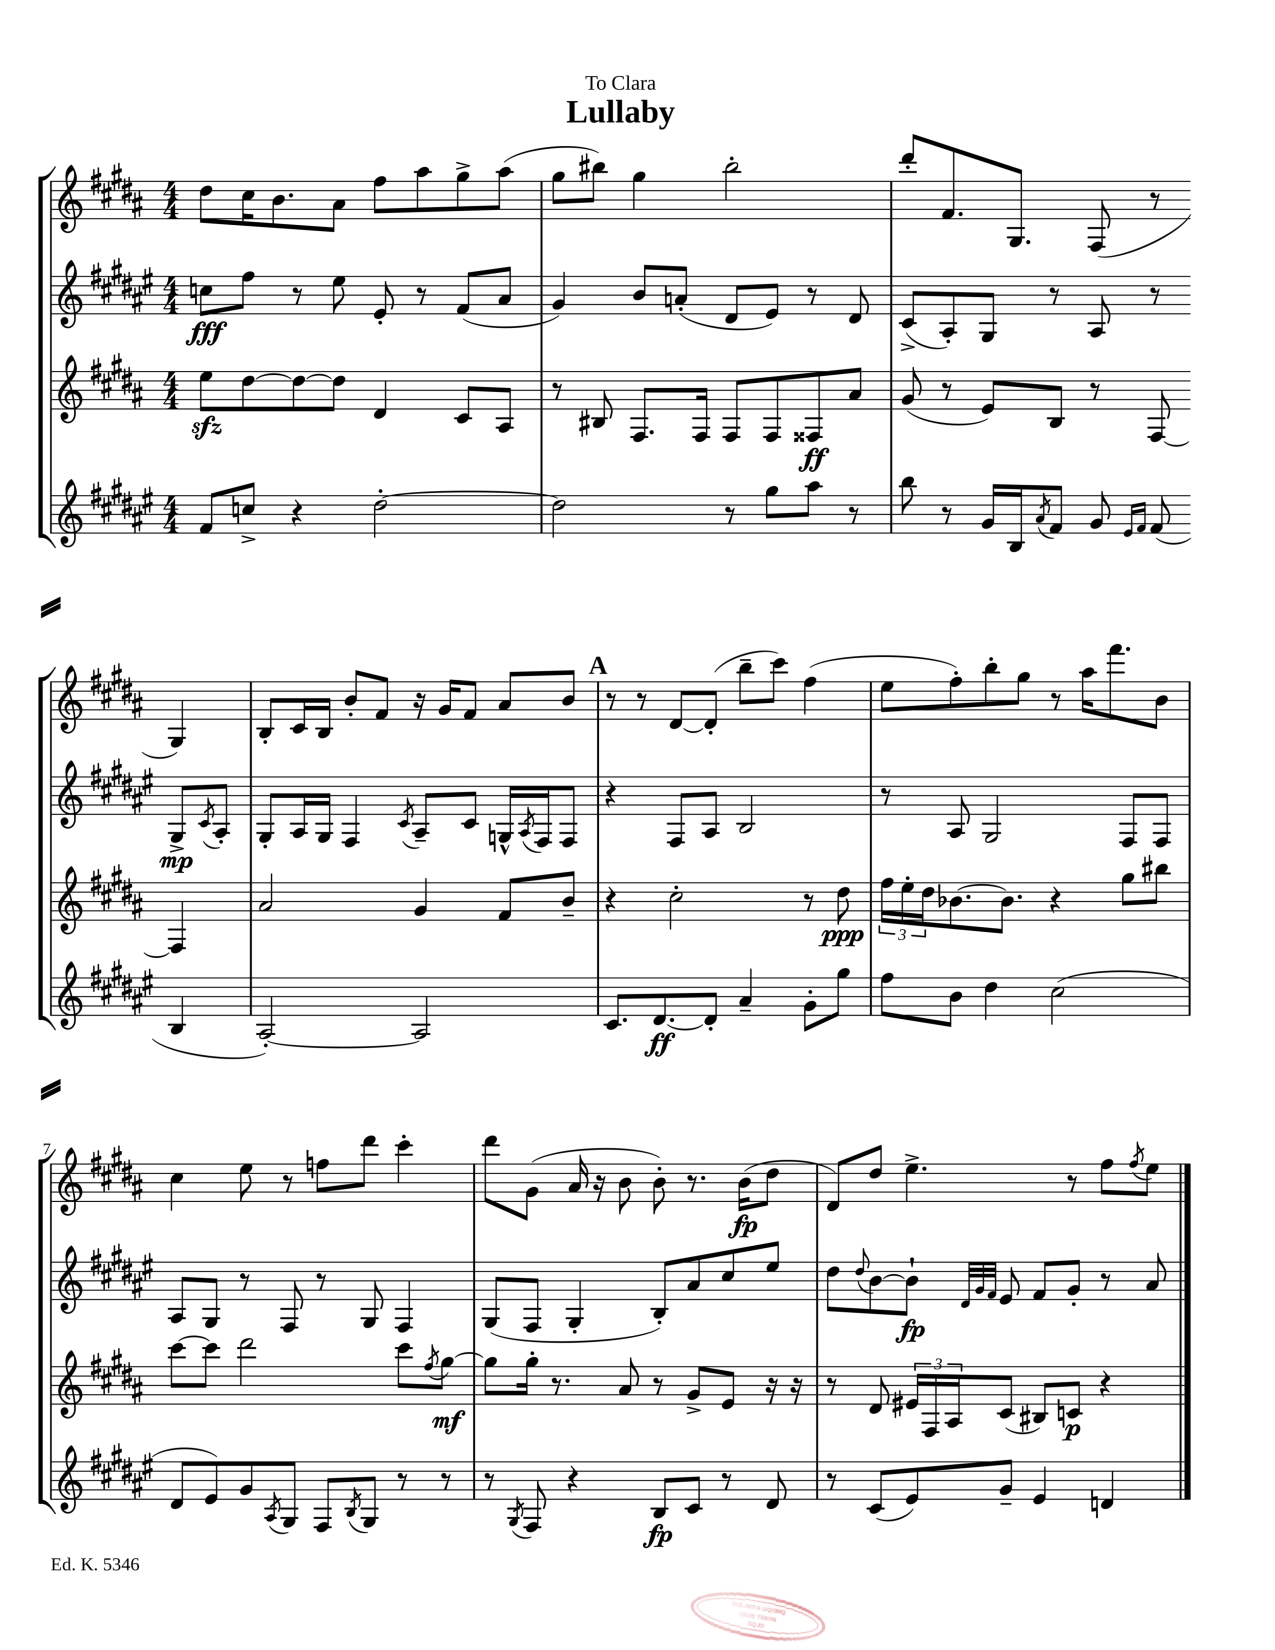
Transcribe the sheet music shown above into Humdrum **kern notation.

**kern	**dynam	**kern	**dynam	**kern	**dynam	**kern	**dynam
*part4	*part4	*part3	*part3	*part2	*part2	*part1	*part1
*staff4	*staff4	*staff3	*staff3	*staff2	*staff2	*staff1	*staff1
*clefG2	*	*clefG2	*	*clefG2	*	*clefG2	*
*k[f#c#g#d#a#e#]	*	*k[f#c#g#d#a#]	*	*k[f#c#g#d#a#e#]	*	*k[f#c#g#d#a#]	*
*M4/4	*	*M4/4	*	*M4/4	*	*M4/4	*
=1	=1	=1	=1	=1	=1	=1	=1
8f#/L	.	8eezz\L	.	8ccn\L	fff	8dd#\L	.
8ccn^/J	.	[8dd#\	.	8ff#\J	.	16cc#\K	.
.	.	.	.	.	.	8.b\	.
4r	.	8dd#\_	.	8r	.	.	.
.	.	8dd#\J]	.	8ee#\	.	8a#\J	.
[2dd#'\	.	4d#/	.	8e#'/	.	8ff#\L	.
.	.	.	.	8r	.	8aa#\	.
.	.	8c#/L	.	(8f#/L	.	8gg#^\	.
.	.	8A#/J	.	8a#/J	.	(8aa#\J	.
=2	=2	=2	=2	=2	=2	=2	=2
2dd#\]	.	8r	.	4g#/)	.	8gg#\L	.
.	.	8B#X/	.	.	.	8bb#X\J)	.
.	.	8.F#/L	.	8b/L	.	4gg#\	.
.	.	.	.	(8an'/J	.	.	.
.	.	16F#/Jk	.	.	.	.	.
8r	.	8F#/L	.	8d#/L	.	2bb#'\	.
8gg#\L	.	8F#/	.	8e#/J)	.	.	.
8aa#\J	.	8F##X/	ff	8r	.	.	.
8r	.	8a#/J	.	8d#/	.	.	.
=3	=3	=3	=3	=3	=3	=3	=3
8bb\	.	(8g#/	.	(8c#^/L	.	8ddd#'/L	.
8r	.	8r	.	8A#'/)	.	8.f#/	.
16g#/LL	.	8e/L)	.	8G#/J	.	.	.
16B/J	.	.	.	.	.	8.G#/J	.
8qa#/	.	.	.	.	.	.	.
8f#/J	.	8B/J	.	8r	.	.	.
8g#/	.	8r	.	8A#/	.	(8F#/	.
16qqe#/LL	.	.	.	.	.	.	.
16qqf#/JJ	.	.	.	.	.	.	.
(8f#/	.	[8F#/	.	8r	.	8r	.
4B/	.	4F#/]	.	8G#^/L	mp	4G#/)	.
.	.	.	.	8qc#/	.	.	.
.	.	.	.	8A#'/J	.	.	.
!!LO:LB:g=z
=4	=4	=4	=4	=4	=4	=4	=4
[2A#'/)	.	2a#/	.	8G#'/L	.	8B'/L	.
.	.	.	.	16A#/L	.	16c#/L	.
.	.	.	.	16G#/JJ	.	16B/JJ	.
.	.	.	.	4F#/	.	8b'/L	.
.	.	.	.	.	.	8f#/J	.
.	.	.	.	8qc#/	.	.	.
2A#/]	.	4g#/	.	8A#~/L	.	16r	.
.	.	.	.	.	.	16g#/KL	.
.	.	.	.	8c#/J	.	8f#/J	.
.	.	8f#/L	.	16Gn^^/LL	.	8a#/L	.
.	.	.	.	8qA#/	.	.	.
.	.	.	.	16F#/J	.	.	.
.	.	8b~/J	.	8F#/J	.	8b/J	.
!!LO:REH:place=s1:t=A
=5	=5	=5	=5	=5	=5	=5	=5
8.c#/L	.	4r	.	4r	.	8r	.
.	.	.	.	.	.	8r	.
[8.d#/	ff	.	.	.	.	.	.
.	.	2cc#'\	.	8F#/L	.	[8d#/L	.
8d#'/J]	.	.	.	8A#/J	.	(8d#'/J]	.
4a#~/	.	.	.	2B/	.	8bb~\L	.
.	.	.	.	.	.	8ccc#\J)	.
8g#'\L	.	8r	.	.	.	(4ff#\	.
8gg#\J	.	8dd#\	ppp	.	.	.	.
=6	=6	=6	=6	=6	=6	=6	=6
8ff#\L	.	24ff#\LL	.	8r	.	8ee\L	.
.	.	24ee'\	.	.	.	.	.
.	.	24dd#\J	.	.	.	.	.
8b\J	.	[8.b-X\	.	8A#/	.	8ff#'\)	.
4dd#\	.	.	.	2G#/	.	8bb'\	.
.	.	8.b-\J]	.	.	.	.	.
.	.	.	.	.	.	8gg#\J	.
(2cc#\	.	4r	.	.	.	8r	.
.	.	.	.	.	.	16aa#\KL	.
.	.	.	.	.	.	8.fff#\	.
.	.	8gg#\L	.	8F#/L	.	.	.
.	.	8bb#X\J	.	8F#/J	.	8b\J	.
!!LO:LB:g=z
=7	=7	=7	=7	=7	=7	=7	=7
8d#/L	.	[8ccc#\L	.	8A#/L	.	4cc#\	.
8e#/)	.	8ccc#\J]	.	8G#/J	.	.	.
8g#/	.	2ddd#\	.	8r	.	8ee\	.
8qA#/	.	.	.	.	.	.	.
8G#/J	.	.	.	8F#/	.	8r	.
8F#/L	.	.	.	8r	.	8ffn\L	.
8qB/	.	.	.	.	.	.	.
8G#/J	.	.	.	8G#/	.	8ddd#\J	.
8r	.	8ccc#\L	.	4F#/	.	4ccc#'\	.
.	.	8qff#/	.	.	.	.	.
8r	.	[8gg#\J	mf	.	.	.	.
=8	=8	=8	=8	=8	=8	=8	=8
8r	.	8gg#\L]	.	(8G#/L	.	8ddd#\L	.
8qG#/	.	.	.	.	.	.	.
8F#/	.	16gg#'\Jk	.	8F#/J	.	(8g#\J	.
.	.	8.r	.	.	.	.	.
4r	.	.	.	4G#'/	.	16a#/	.
.	.	.	.	.	.	16r	.
.	.	8a#/	.	.	.	8b\	.
8B/L	fp	8r	.	8B'/L)	.	8b'\)	.
8c#/J	.	8g#^/L	.	8a#/	.	8.r	.
8r	.	8e/J	.	8cc#/	.	.	.
.	.	.	.	.	.	(16b\KL	fp
8d#/	.	16r	.	8ee#/J	.	8dd#\J	.
.	.	16r	.	.	.	.	.
=9	=9	=9	=9	=9	=9	=9	=9
8r	.	8r	.	8dd#\L	.	8d#/L)	.
.	.	.	.	8qqdd#/	.	.	.
(8c#/L	.	8d#/	.	[8b\	.	8dd#/J	.
8e#/)	.	24e#X/LL	.	8b`\J]	fp	4.ee^\	.
.	.	24F#/	.	.	.	.	.
.	.	24A#/J	.	.	.	.	.
.	.	.	.	32qqd#/LLL	.	.	.
.	.	.	.	32qqg#/	.	.	.
.	.	.	.	32qqf#/JJJ	.	.	.
8g#~/J	.	(8c#/J	.	8e#/	.	.	.
4e#/	.	8B#X/L)	.	8f#/L	.	.	.
.	.	8cn/J	p	8g#'/J	.	8r	.
4dn/	.	4r	.	8r	.	8ff#\L	.
.	.	.	.	.	.	8qff#/	.
.	.	.	.	8a#/	.	8ee\J	.
==	==	==	==	==	==	==	==
*-	*-	*-	*-	*-	*-	*-	*-
